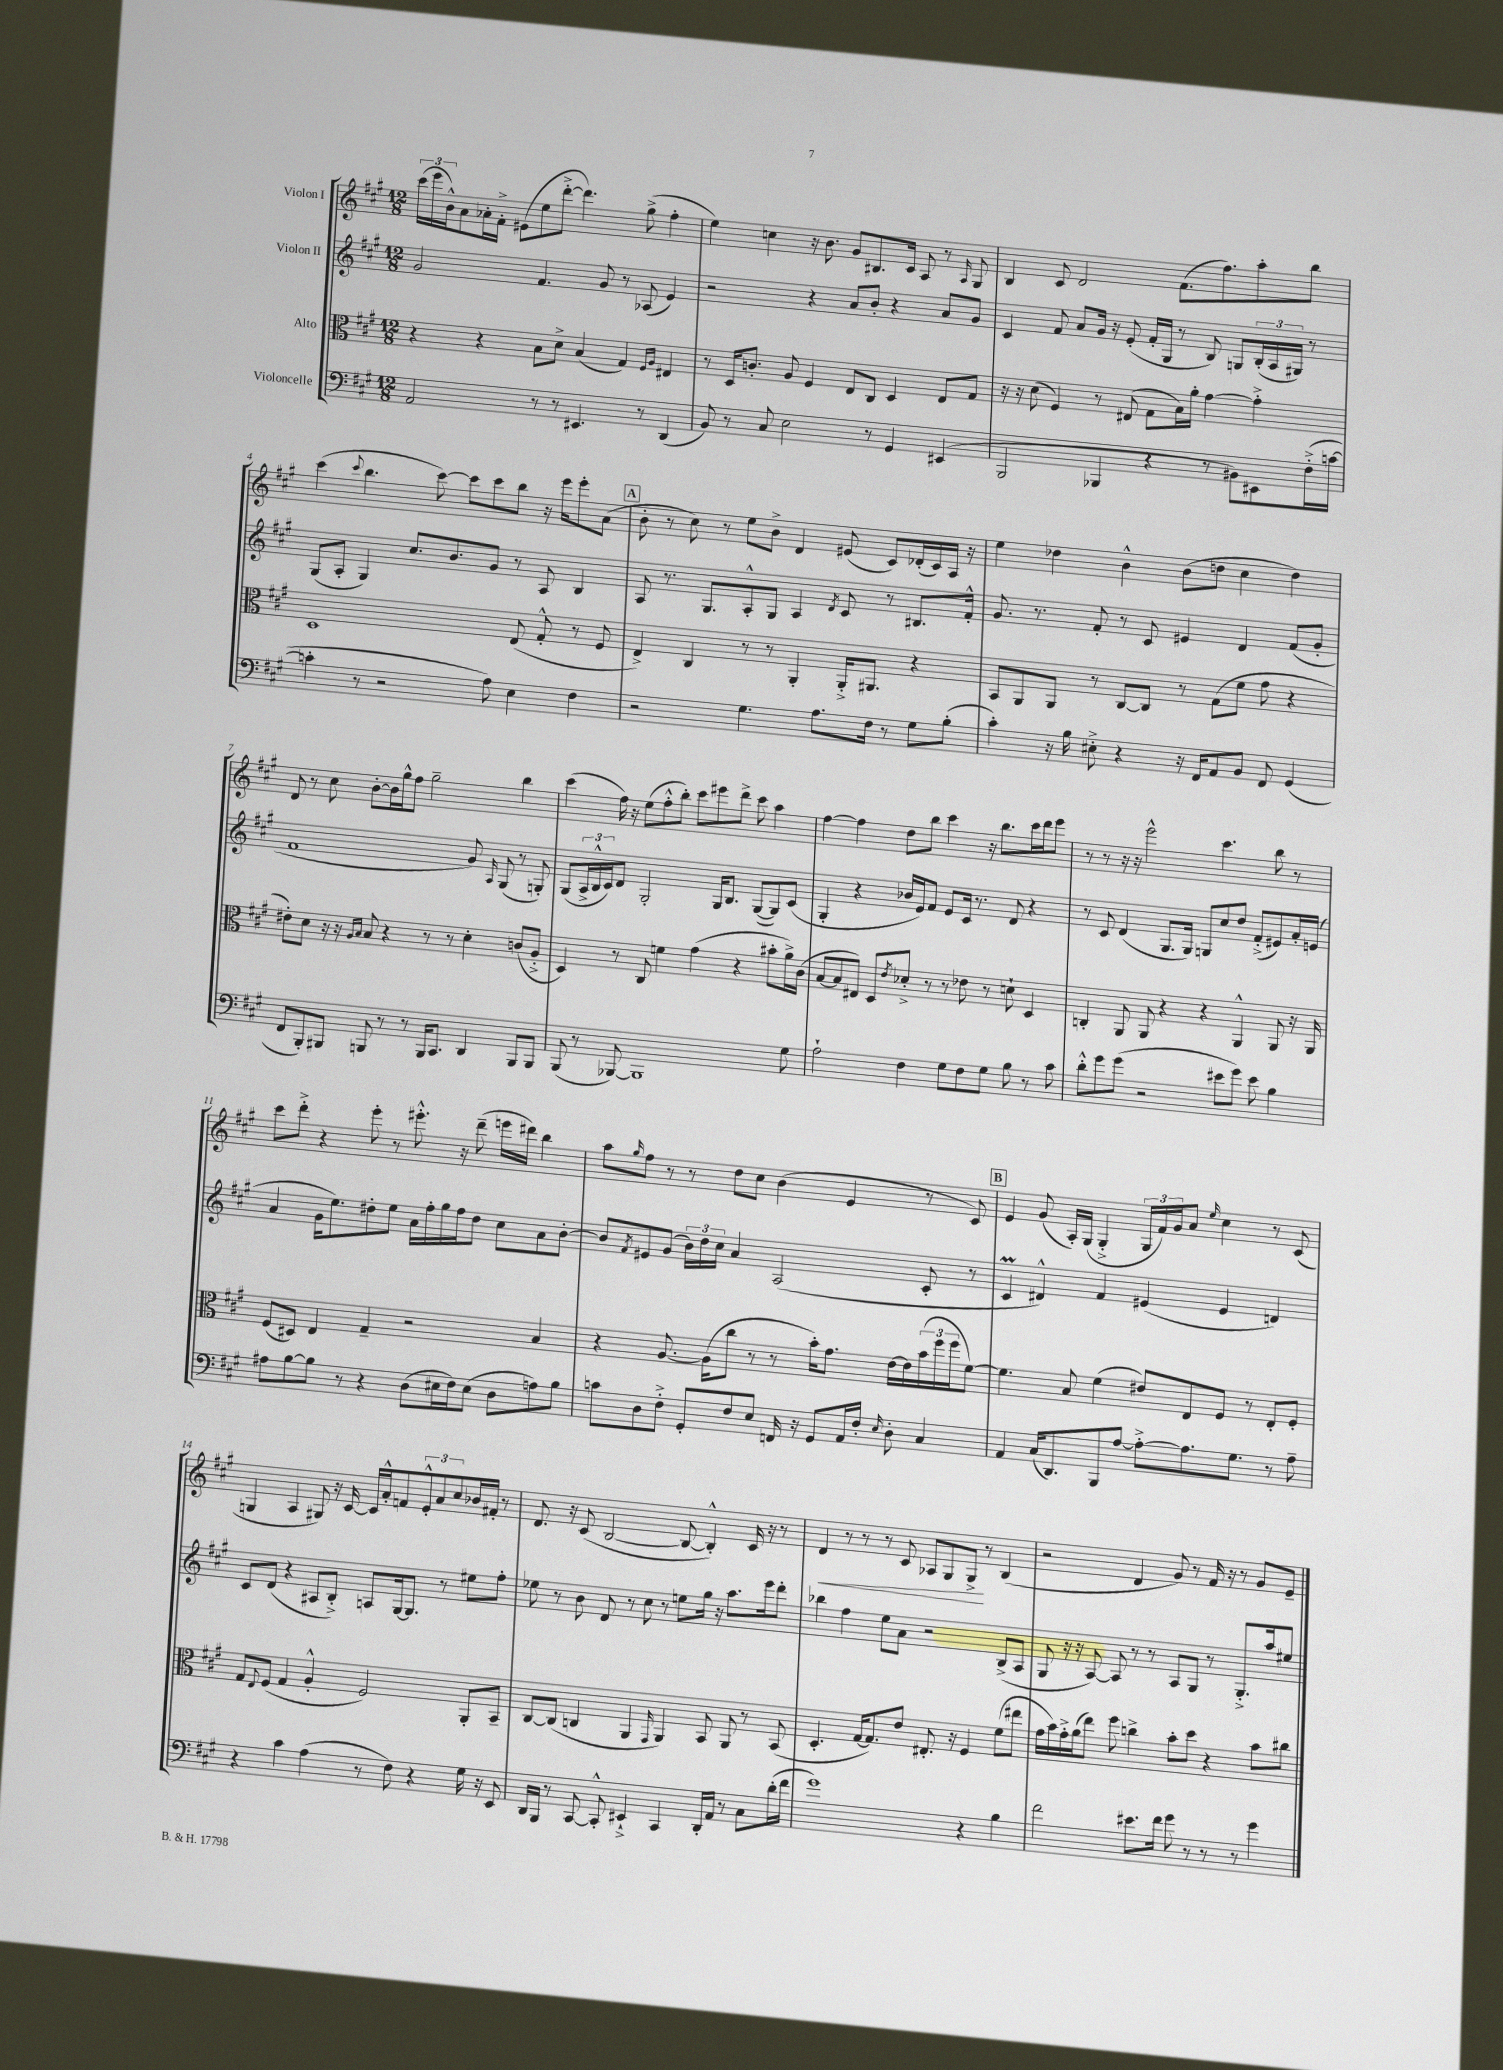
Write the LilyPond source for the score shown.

<<
\new StaffGroup <<
\new Staff = "s0" \with { instrumentName = "Violon I" } {
    \clef treble \key a \major \numericTimeSignature \time 12/8
    \tuplet 3/2 { cis'''16( e'''16 b'16-^) } a'8 aes'16-. fis'16-.-> eis'8( e''8 d'''8~-.-> d'''4.) gis''8->( fis''4-. |
    e''4) c''4 r16 b'8. gis'8 bis8. cis'16 a8 r8 \grace { a16 } gis8 |
    b4 cis'8 d'2 fis'8.( fis''8.) a''8-. b''8 |
    cis'''4( \appoggiatura { cis'''8 } b''4. cis'''8~) cis'''8 cis'''8 b''8 r16 e'''16 e'''8-. a'8( |
    \mark \markup { \box "A" } b'8-. r8 cis''8) r8 e''8 b'8-> d'4 eis'8( cis'8) des'16-.( cis'16) a16 r16 |
    e''4 des''4 b'4-^ b'8( d''8 cis''4 d''4) |
    d'8 r8 cis''8 b'8~-. b'16 gis''16-^ fis''8 gis''2-- b''4 |
    cis'''4( fis''16) r16 e''8( fis''8-.-^ b''8-.) cis'''8 eis'''8 d'''8-> cis'''8 a''4 |
    fis''4~ fis''4 d''8 b''8 cis'''4 r16 b''8. cis'''16 d'''16 e'''8 |
    r8 r8 r16 r16 e'''2-^ cis'''4. b''8 r8 |
    cis'''8 d'''8-.-> r4 e'''8-. r8 eis'''8.-.-^ r16 d'''8--( e'''16 dis'''16) b''4 |
    a''8 \grace { gis''16 } fis''8 r8 r8 d''8 cis''8 b'4( e'4 r8 cis'8) |
    \mark \markup { \box "B" } e'4 gis'8( a16-.) gis16( gis4-.-> \tuplet 3/2 { gis16 fis'16) gis'16 } a'8 \grace { e''16 } cis''4 r8 cis'8( |
    g4 a4 gis8) r16 cis'16~ cis'16 a'16-.-^ f'8 \tuplet 3/2 { e'8-.-^ a'8 cis''8 } bes'16 fis'16-. r8 |
    d'8. r16 cis'8( b2~ b8~ b4-.-^) cis'16 r16 r8 |
    d'4\< r8 r8 r8 cis'8 aes8 gis8 gis8->\! r8 b4( |
    r2 d'4 gis'8) r8 fis'16 r16 r8 gis'8 e'8-- \bar "|." |
}
\new Staff = "s1" \with { instrumentName = "Violon II" } {
    \clef treble \key a \major \numericTimeSignature \time 12/8
    gis'2 fis'4. gis'8 r8 aes8( e'4) |
    r2 r4 a'8 b'8-. r4 a'8 gis'8 |
    cis'4 fis'8 a'8 gis'16 r16 e'8-.( fis'16-. gis16 r8 b8) g8 \tuplet 3/2 { b16-.( a16 gis16) } r8 |
    gis8( a8-. gis4) cis''8. b'8. gis'8 r8 a8 b4 |
    \mark \markup { \box "A" } a8 r8. gis8. a8-.-^ gis8 a4 \acciaccatura { d'8 } cis'8 r8 bis8. fis'16-.-^ |
    gis'8. r8. fis'8-. r8 cis'8 eis'4 d'4 fis'8( gis'8-. |
    fis'1 gis'8) \grace { a16 } gis8( r8 g8-.) |
    gis8( \tuplet 3/2 { a16-> b16-^ cis'16) } d'8 gis2-. gis16 b8. gis8~( gis8) cis'8( |
    gis4-. r4 bes'16 e'16) fis'8 e'8 cis'16 r8. d'8 r4 |
    r8 cis'8 d'4( gis8. gis16) g8 cis''8 d''8 fis'8-.->( eis'8) a'16-. e'16( |
    a'4 gis'16 e''8.) dis''8-. e''8 a'16 fis''16-. gis''16 fis''16 dis''8 cis''8 a'8 b'8~-. |
    b'8 \acciaccatura { fis'8 } eis'8 gis'8( \tuplet 3/2 { b'16) d''16 cis''16 } a'4 a2( cis'8-. r8 |
    \mark \markup { \box "B" } cis'4\prall dis'4-^) fis'4 eis'4( eis'4 d'4) |
    cis'8 d'8( r4 ais8 b8-.->) a8 gis16~ gis8. r8 eis''8 fis''8-. |
    ees''8 r8 b'8 d'8 r8 cis''8 r8 e''8 gis''16 r16 a''8. e'''16 d'''8-. |
    bes''4 fis''4 e''8 a'8 r2 b8->( a8 |
    gis8 r16 r16 a8~) a8 r8 r8 a8 gis8 r8 gis8.-.-> a''16 eis''8 \bar "|." |
}
\new Staff = "s2" \with { instrumentName = "Alto" } {
    \clef alto \key a \major \numericTimeSignature \time 12/8
    r4 r4 b8 d'8-> b4( gis4) \grace { fis16 a16 } eis4 |
    r8 d16 c'8.-. a8 fis4 e8 cis8 d4 e8 gis8 |
    r16 r16 d'8( fis4) r8 eis8( gis8 b16) a'16-. gis'4~ gis'4-.-> |
    d1 e8( gis8-.-^ r8 fis8 |
    \mark \markup { \box "A" } e4->) cis4 r8 r8 a,4-. a,16-.-> ais,8. r4 |
    b,8 a,8 a,8 r8 cis8~ cis8 r8 gis8( fis'8 gis'8 r4 |
    eis'8-.) d'8 r16 r16 \grace { a16 b16 } b8 r4 r8 r8 d'4-. c'8( a8-.-> |
    d4) r8 cis8 f'4 gis'4( r4 bis'8-. a'16->) cis'16( |
    b8~ b8 eis8) d8 \acciaccatura { e'8 } des'8-.-> r8 r8 ees'8 r8 d'8-! d4 |
    c4-. a,8 a,8 r4 r4 a,4-^ a,8 r16 a,16 |
    fis8( dis8) e4 gis4-- r2 b4 |
    r4 a8.~ a16( cis''8 r8 r8 b'16-.) gis'8. e'16~ e'16 \tuplet 3/2 { b'16( fis''16 fis''16 } fis'8~) |
    \mark \markup { \box "B" } fis'4. b8 fis'4( eis'8) e8 fis8 r8 e8-. fis8-. |
    gis8 \appoggiatura { e8 } fis8( gis4 a4-.-^ fis2) a,8-. b,8-- |
    cis8~ cis8( c4 a,4 \grace { gis,16 } a,4) b,8 a,8 r8 b,8( |
    d4.-. gis16~ gis8.) e'8 eis8.-. r16 fis4 fis'8( eis''8 |
    gis'16 b'16) gis'16-.-> a'16( e''8) fis''8 c''4-> b'8-. d''8 r4 b'8 cis''8 \bar "|." |
}
\new Staff = "s3" \with { instrumentName = "Violoncelle" } {
    \clef bass \key a \major \numericTimeSignature \time 12/8
    a,2 r8 r8 eis,4. r8 d,4( |
    b,8) r8 cis8 e2 r8 gis,4 eis,4( |
    b,,2 bes,,4 r4 r8 bis,8) eis,8 fis16-.->( c'16~ |
    c'4-. r8 r2 a8) e4 fis4 |
    \mark \markup { \box "A" } r2 gis4. a8. fis16 r8 gis8 b8-.( |
    cis'4-.) r16 b16 eis8-.-> r4 r16 fis,16 a,8 b,8 fis,8 gis,4( |
    fis,8 b,,8-.) bis,,8 b,,8 r8 r8 b,,16 cis,8. d,4 b,,8 b,,8 |
    b,,8( r8 bes,,8~) bes,,1 gis8 |
    a2-! fis4 gis8 fis8 gis8 b8 r8 cis'8 |
    d'8-.-^ gis'8 gis'8( r2 eis'8 gis'8) eis'8 b4 |
    ais8 b8~ b8 r8 r4 d8( eis16 fis16) eis8( d8 a8) b8 |
    c'8 d8 fis8-.-> gis,8-. fis8 e8 f,16 r16 gis,8 a,16 fis16-. \grace { e16 } d8-. cis4 |
    \mark \markup { \box "B" } a,4 cis16( d,8.) b,,8 a8~ a8~-.-> a8. gis8. r8 a8-- |
    r4 cis'4 a4( r8 fis8) r4 gis16 r16 e,8 |
    d,16 b,,16 r8 cis,8~ cis,8-.-^ eis,4-!-> cis,4 d,16-. a,16 r8 cis8 d'16-.( fis'16 |
    gis'1) r4 b4 |
    fis'2 eis'8. fis'16 gis'8 r8 r8 r8 gis'4 \bar "|." |
}
>>
>>
